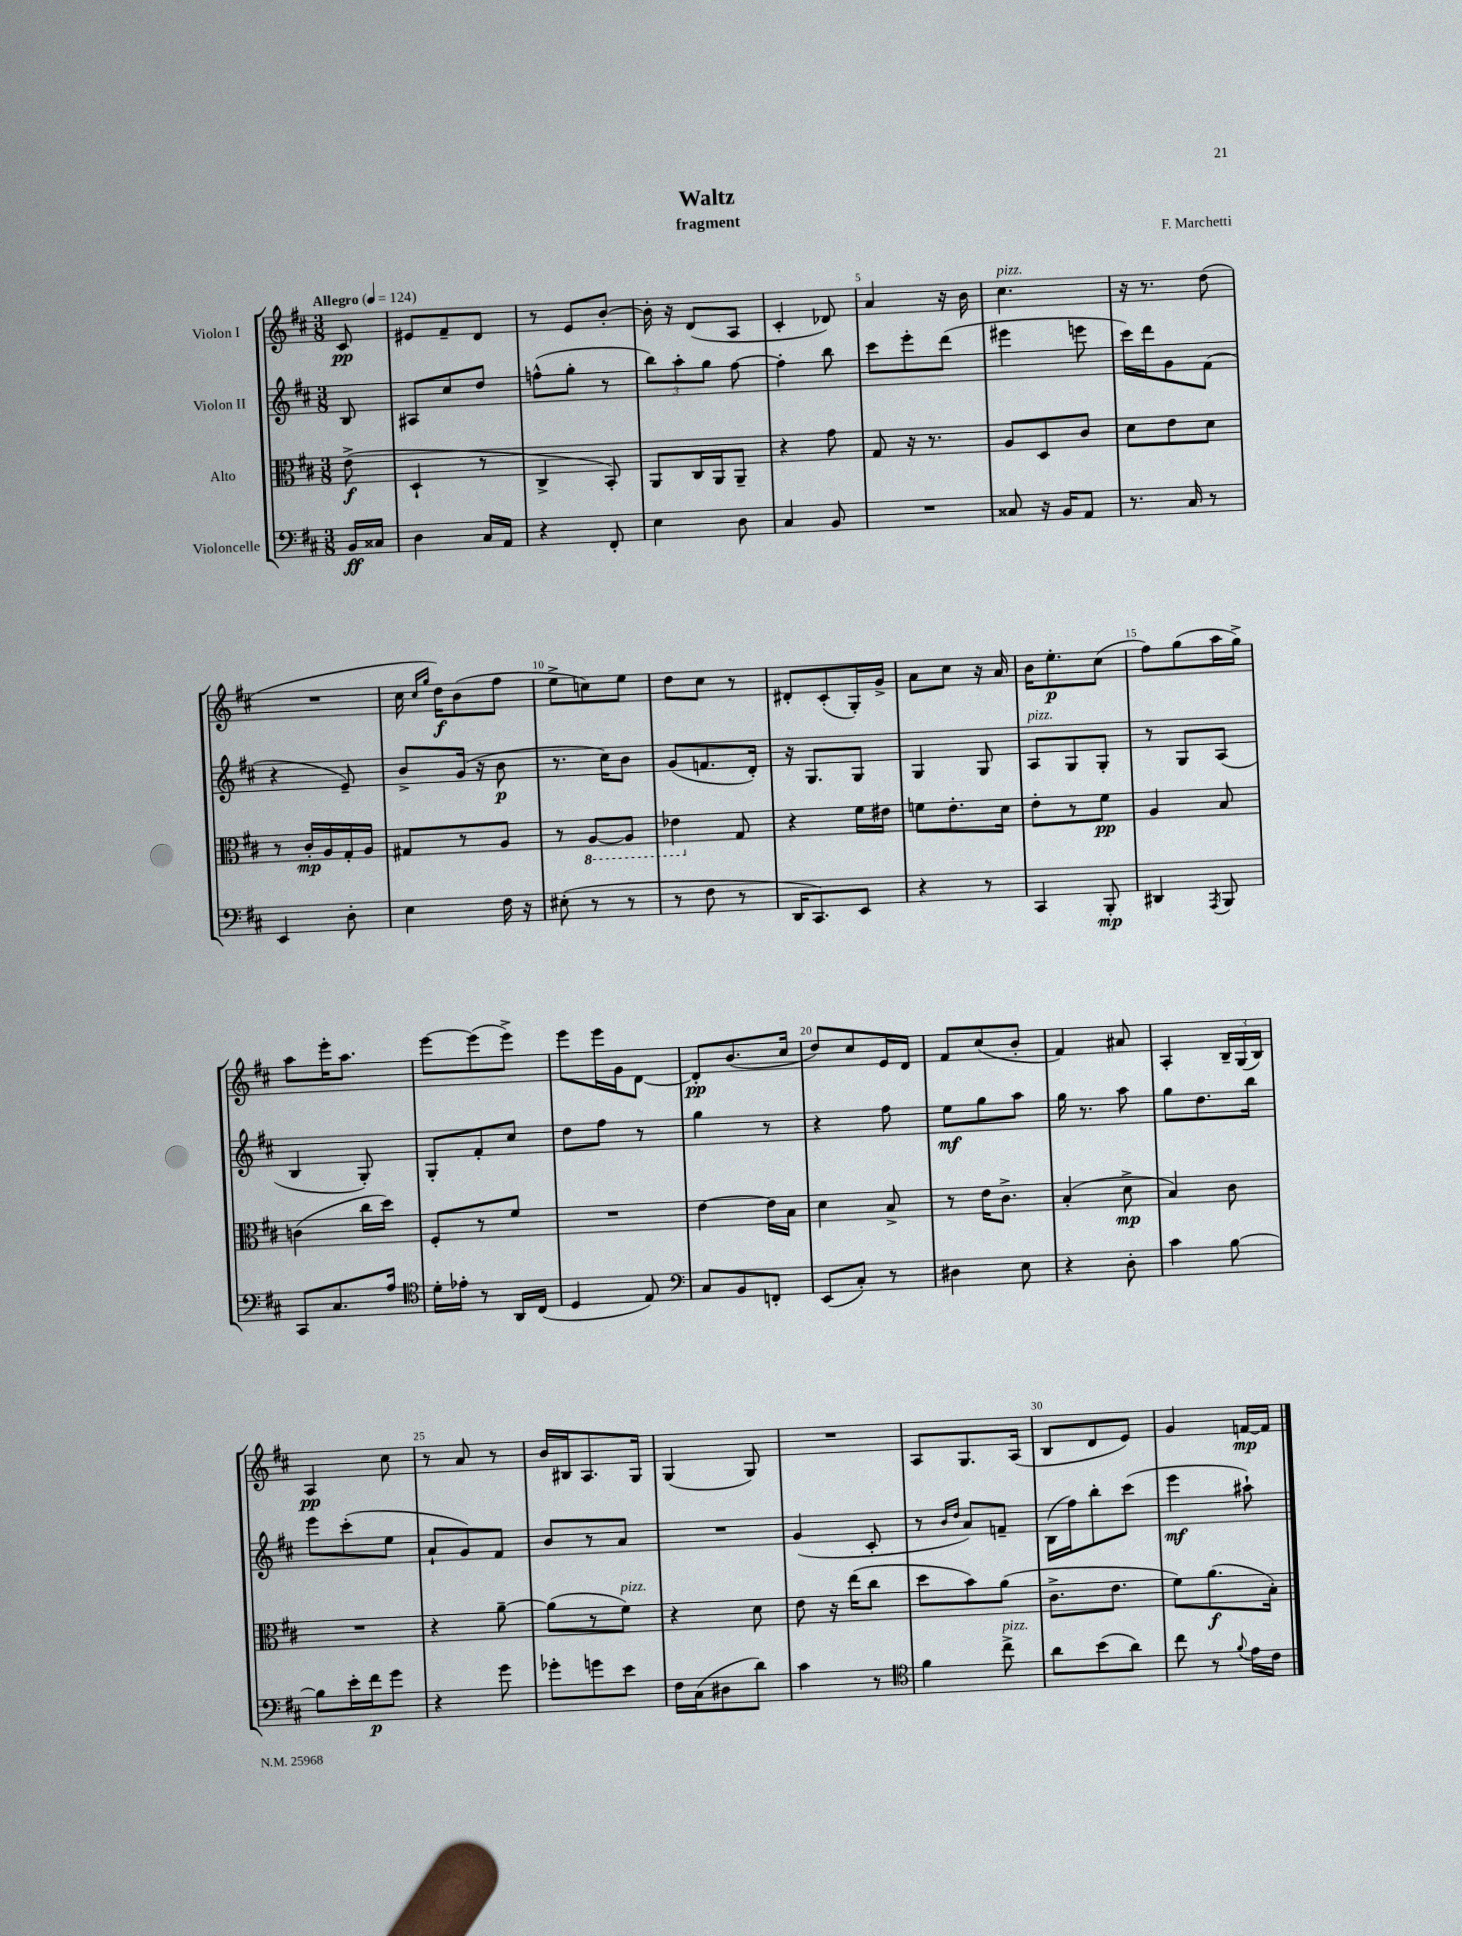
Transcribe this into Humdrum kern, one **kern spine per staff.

**kern	**dynam	**kern	**dynam	**kern	**dynam	**kern	**dynam
*part4	*part4	*part3	*part3	*part2	*part2	*part1	*part1
*staff4	*staff4	*staff3	*staff3	*staff2	*staff2	*staff1	*staff1
*I"Violoncelle	*	*I"Alto	*	*I"Violon II	*	*I"Violon I	*
*clefF4	*	*clefC3	*	*clefG2	*	*clefG2	*
*k[f#c#]	*	*k[f#c#]	*	*k[f#c#]	*	*k[f#c#]	*
*M3/8	*	*M3/8	*	*M3/8	*	*M3/8	*
*MM124	*	*MM124	*	*MM124	*	*MM124	*
=	=	=	=	=	=	=	=
!	!	!	!	!	!	!LO:TX:a:B:t=Allegro	!
16BB/LL	ff	(8e^\	f	8B/	.	8c#/	pp
16C##X/JJ	.	.	.	.	.	.	.
=1	=1	=1	=1	=1	=1	=1	=1
4D\	.	4D`/	.	8A#X/L	.	8e#X/L	.
.	.	.	.	8cc#/	.	8f#~/	.
16C#/LL	.	8r	.	8dd/J	.	8d/J	.
16AA/JJ	.	.	.	.	.	.	.
=2	=2	=2	=2	=2	=2	=2	=2
4r	.	4C#^/	.	(8ffn^^\L	.	8r	.
.	.	.	.	8gg'\J	.	8e/L	.
8FF#'/	.	8BB'/)	.	8r	.	[8b'/J	.
=3	=3	=3	=3	=3	=3	=3	=3
4E\	.	8AA/L	.	12bb\L)	.	16b'\]	.
.	.	.	.	.	.	16r	.
.	.	.	.	12aa'\	.	.	.
.	.	16C#/L	.	.	.	(8d/L	.
.	.	.	.	12gg\J	.	.	.
.	.	16AA/J	.	.	.	.	.
8D\	.	8AA~/J	.	[8ff#\	.	8A/J	.
=4	=4	=4	=4	=4	=4	=4	=4
4C#/	.	4r	.	4ff#'\]	.	4c#'/	.
8BB/	.	8g\	.	8bb\	.	8d-X/)	.
=5	=5	=5	=5	=5	=5	=5	=5
4.r	.	8G/	.	8ccc#\L	.	4a/	.
.	.	16r	.	8eee'\	.	.	.
.	.	8.r	.	.	.	.	.
.	.	.	.	(8ddd\J	.	16r	.
.	.	.	.	.	.	16b\	.
=6	=6	=6	=6	=6	=6	=6	=6
!	!	!	!	!	!	!LO:TX:a:i:t=pizz.	!
8C##X/	.	8A/L	.	4eee#X\	.	4.cc#\	.
16r	.	8D/	.	.	.	.	.
16BB/KL	.	.	.	.	.	.	.
8AA/J	.	8c#/J	.	8eeen\	.	.	.
=7	=7	=7	=7	=7	=7	=7	=7
8.r	.	8d\L	.	16ccc#\LL)	.	16r	.
.	.	.	.	16ddd\J	.	8.r	.
.	.	8e\	.	8g\	.	.	.
16C#/	.	.	.	.	.	.	.
8r	.	8d\J	.	(8f#\J	.	(8dd\	.
!!LO:LB:g=z
=8	=8	=8	=8	=8	=8	=8	=8
4EE/	.	8r	.	4r	.	4.r	.
.	.	16c#'/LL	mp	.	.	.	.
.	.	16A/	.	.	.	.	.
8D'\	.	16G'/	.	8e~/)	.	.	.
.	.	16A/JJ	.	.	.	.	.
=9	=9	=9	=9	=9	=9	=9	=9
4E\	.	8G#X/L	.	8b^/L	.	16cc#\	.
.	.	.	.	.	.	16qqcc#/LL	.
.	.	.	.	.	.	16qqgg/JJ	.
.	.	.	.	.	.	16dd\KL)	f
.	.	8r	.	(16g/Jk	.	(8b\	.
.	.	.	.	16r	.	.	.
16F#\	.	8A/J	.	8b\	p	8ff#\J	.
16r	.	.	.	.	.	.	.
=10	=10	=10	=10	=10	=10	=10	=10
(8E#X'\	.	8r	.	8.r	.	8ee^\L	.
*	*	*8ba	*	*	*	*	*
8r	.	[8AA/L	.	.	.	8ccn\)	.
.	.	.	.	16cc#\KL)	.	.	.
8r	.	8AA/J]	.	8b\J	.	8ee\J	.
=11	=11	=11	=11	=11	=11	=11	=11
8r	.	4E-X\	.	(8g/L	.	8dd\L	.
8F#\	.	.	.	8.fn/	.	8cc#\J	.
*	*	*X8ba	*	*	*	*	*
8r	.	8G/	.	.	.	8r	.
.	.	.	.	16d'/Jk)	.	.	.
=12	=12	=12	=12	=12	=12	=12	=12
16DD/KL	.	4r	.	16r	.	8d#X'/L	.
8.CC#/)	.	.	.	8.G/L	.	.	.
.	.	.	.	.	.	(8c#'/	.
8EE/J	.	16f#\LL	.	8G/J	.	16G'/L)	.
.	.	16e#X\JJ	.	.	.	16g^/JJ	.
=13	=13	=13	=13	=13	=13	=13	=13
4r	.	8fn\L	.	4G/	.	8a\L	.
.	.	8.e'\	.	.	.	8cc#\J	.
8r	.	.	.	8G/	.	16r	.
.	.	16d\Jk	.	.	.	16a/	.
=14	=14	=14	=14	=14	=14	=14	=14
!	!	!	!	!LO:TX:a:i:t=pizz.	!	!	!
4CC#/	.	8e'\L	.	8A/L	.	16b\KL	.
.	.	.	.	.	.	8.ee'\	p
.	.	8r	.	8G/	.	.	.
8BBB'/	mp	8f#\J	pp	8G'/J	.	(8cc#\J	.
=15	=15	=15	=15	=15	=15	=15	=15
4DD#X/	.	4A/	.	8r	.	8ff#\L)	.
.	.	.	.	8G/L	.	(8gg\	.
8qAAA/	.	.	.	.	.	.	.
8BBB/	.	8B/	.	(8A/J	.	16aa\L	.
.	.	.	.	.	.	16gg^\JJ)	.
!!LO:LB:g=z
=16	=16	=16	=16	=16	=16	=16	=16
8CC#/L	.	(4cn\	.	4B/	.	8aa\L	.
8.C#/	.	.	.	.	.	16eee'\K	.
.	.	.	.	.	.	8.aa\J	.
.	.	16cc#\LL	.	8G'/)	.	.	.
16A/Jk	.	16dd\JJ)	.	.	.	.	.
=17	=17	=17	=17	=17	=17	=17	=17
*clefC4	*	*	*	*	*	*	*
16d'\LL	.	8F#'/L	.	8G'/L	.	[8eee\L	.
16e-X'\JJ	.	.	.	.	.	.	.
8r	.	8r	.	8f#'/	.	(8eee\]	.
16AA/LL	.	8f#/J	.	8cc#/J	.	8eee^\J)	.
(16C#/JJ	.	.	.	.	.	.	.
=18	=18	=18	=18	=18	=18	=18	=18
4D/	.	4.r	.	8dd\L	.	8eee\L	.
.	.	.	.	8ff#\J	.	16eee\L	.
.	.	.	.	.	.	16g\J	.
8E/)	.	.	.	8r	.	[8d\J	.
=19	=19	=19	=19	=19	=19	=19	=19
*clefF4	*	*	*	*	*	*	*
8C#/L	.	[4e\	.	4gg\	.	8d'/L]	pp
8BB/	.	.	.	.	.	(8.b/	.
8FFn'/J	.	16e\LL]	.	8r	.	.	.
.	.	16B\JJ	.	.	.	16cc#/Jk	.
=20	=20	=20	=20	=20	=20	=20	=20
(8EE/L	.	4d\	.	4r	.	8dd/L)	.
8C#'/J)	.	.	.	.	.	8cc#/	.
8r	.	8B^/	.	8ff#\	.	16e/L	.
.	.	.	.	.	.	16d/JJ	.
=21	=21	=21	=21	=21	=21	=21	=21
4D#X\	.	8r	.	8ee\L	mf	8f#/L	.
.	.	16e\KL	.	8gg\	.	(8cc#/	.
.	.	8.c#^\J	.	.	.	.	.
8E\	.	.	.	8aa\J	.	8b'/J	.
=22	=22	=22	=22	=22	=22	=22	=22
4r	.	(4B'/	.	16gg\	.	4f#/)	.
.	.	.	.	8.r	.	.	.
8D'\	.	8d^\	mp	8aa\	.	8a#X/	.
=23	=23	=23	=23	=23	=23	=23	=23
4c#\	.	4B/)	.	8gg\L	.	4A'/	.
.	.	.	.	8.dd\	.	.	.
[8B\	.	8c#\	.	.	.	24B~/LL	.
.	.	.	.	.	.	(24G/	.
.	.	.	.	16bb\Jk	.	.	.
.	.	.	.	.	.	24B/JJ)	.
!!LO:LB:g=z
=24	=24	=24	=24	=24	=24	=24	=24
8B\L]	.	4.r	.	8eee\L	.	4A/	pp
16e'\L	.	.	.	(8ccc#'\	.	.	.
16f#\J	p	.	.	.	.	.	.
8g\J	.	.	.	8ee\J	.	8cc#\	.
=25	=25	=25	=25	=25	=25	=25	=25
4r	.	4r	.	8a`/L	.	8r	.
.	.	.	.	8g/)	.	8a/	.
8g\	.	[8a~\	.	8f#/J	.	8r	.
=26	=26	=26	=26	=26	=26	=26	=26
8g-X'\L	.	(8a\L]	.	8b/L	.	16b/LL	.
.	.	.	.	.	.	16B#X/J	.
8gn\	.	8r	.	8r	.	8.A/	.
!	!	!LO:TX:a:i:t=pizz.	!	!	!	!	!
8e\J	.	8f#\J)	.	8a/J	.	.	.
.	.	.	.	.	.	16G/Jk	.
=27	=27	=27	=27	=27	=27	=27	=27
16F#\LL	.	4r	.	4.r	.	(4G/	.
(16C#\J	.	.	.	.	.	.	.
8D#X\	.	.	.	.	.	.	.
8d\J)	.	8d\	.	.	.	8G/)	.
=28	=28	=28	=28	=28	=28	=28	=28
4c#\	.	8e\	.	(4g/	.	4.r	.
.	.	16r	.	.	.	.	.
.	.	(16ee\KL	.	.	.	.	.
8r	.	8cc#\J	.	8c#'/	.	.	.
=29	=29	=29	=29	=29	=29	=29	=29
*clefC4	*	*	*	*	*	*	*
4f#\	.	8dd\L	.	8r	.	8A/L	.
.	.	.	.	16qqb/LL	.	.	.
.	.	.	.	16qqdd/JJ	.	.	.
.	.	8b\)	.	8a/L)	.	8.G/	.
!LO:TX:a:i:t=pizz.	!	!	!	!	!	!	!
8cc#^\	.	(8a\J	.	8fn~/J	.	.	.
.	.	.	.	.	.	(16A/Jk	.
=30	=30	=30	=30	=30	=30	=30	=30
8a\L	.	8.c#^\L	.	(16B\LL	.	8B/L	.
.	.	.	.	16ff#\J)	.	.	.
(8b\	.	.	.	8bb'\	.	8d/	.
.	.	8.e\J	.	.	.	.	.
8a\J)	.	.	.	(8ccc#\J	.	8e/J)	.
=31	=31	=31	=31	=31	=31	=31	=31
8cc#\	.	8f#\L)	.	4eee\	mf	4g/	.
8r	.	(8.a\	f	.	.	.	.
8qqf#/	.	.	.	.	.	.	.
16e\LL	.	.	.	8aa#X`\)	.	[16fn/LL	mp
16c#\JJ	.	16B'\Jk)	.	.	.	16f/JJ]	.
==	==	==	==	==	==	==	==
*-	*-	*-	*-	*-	*-	*-	*-
